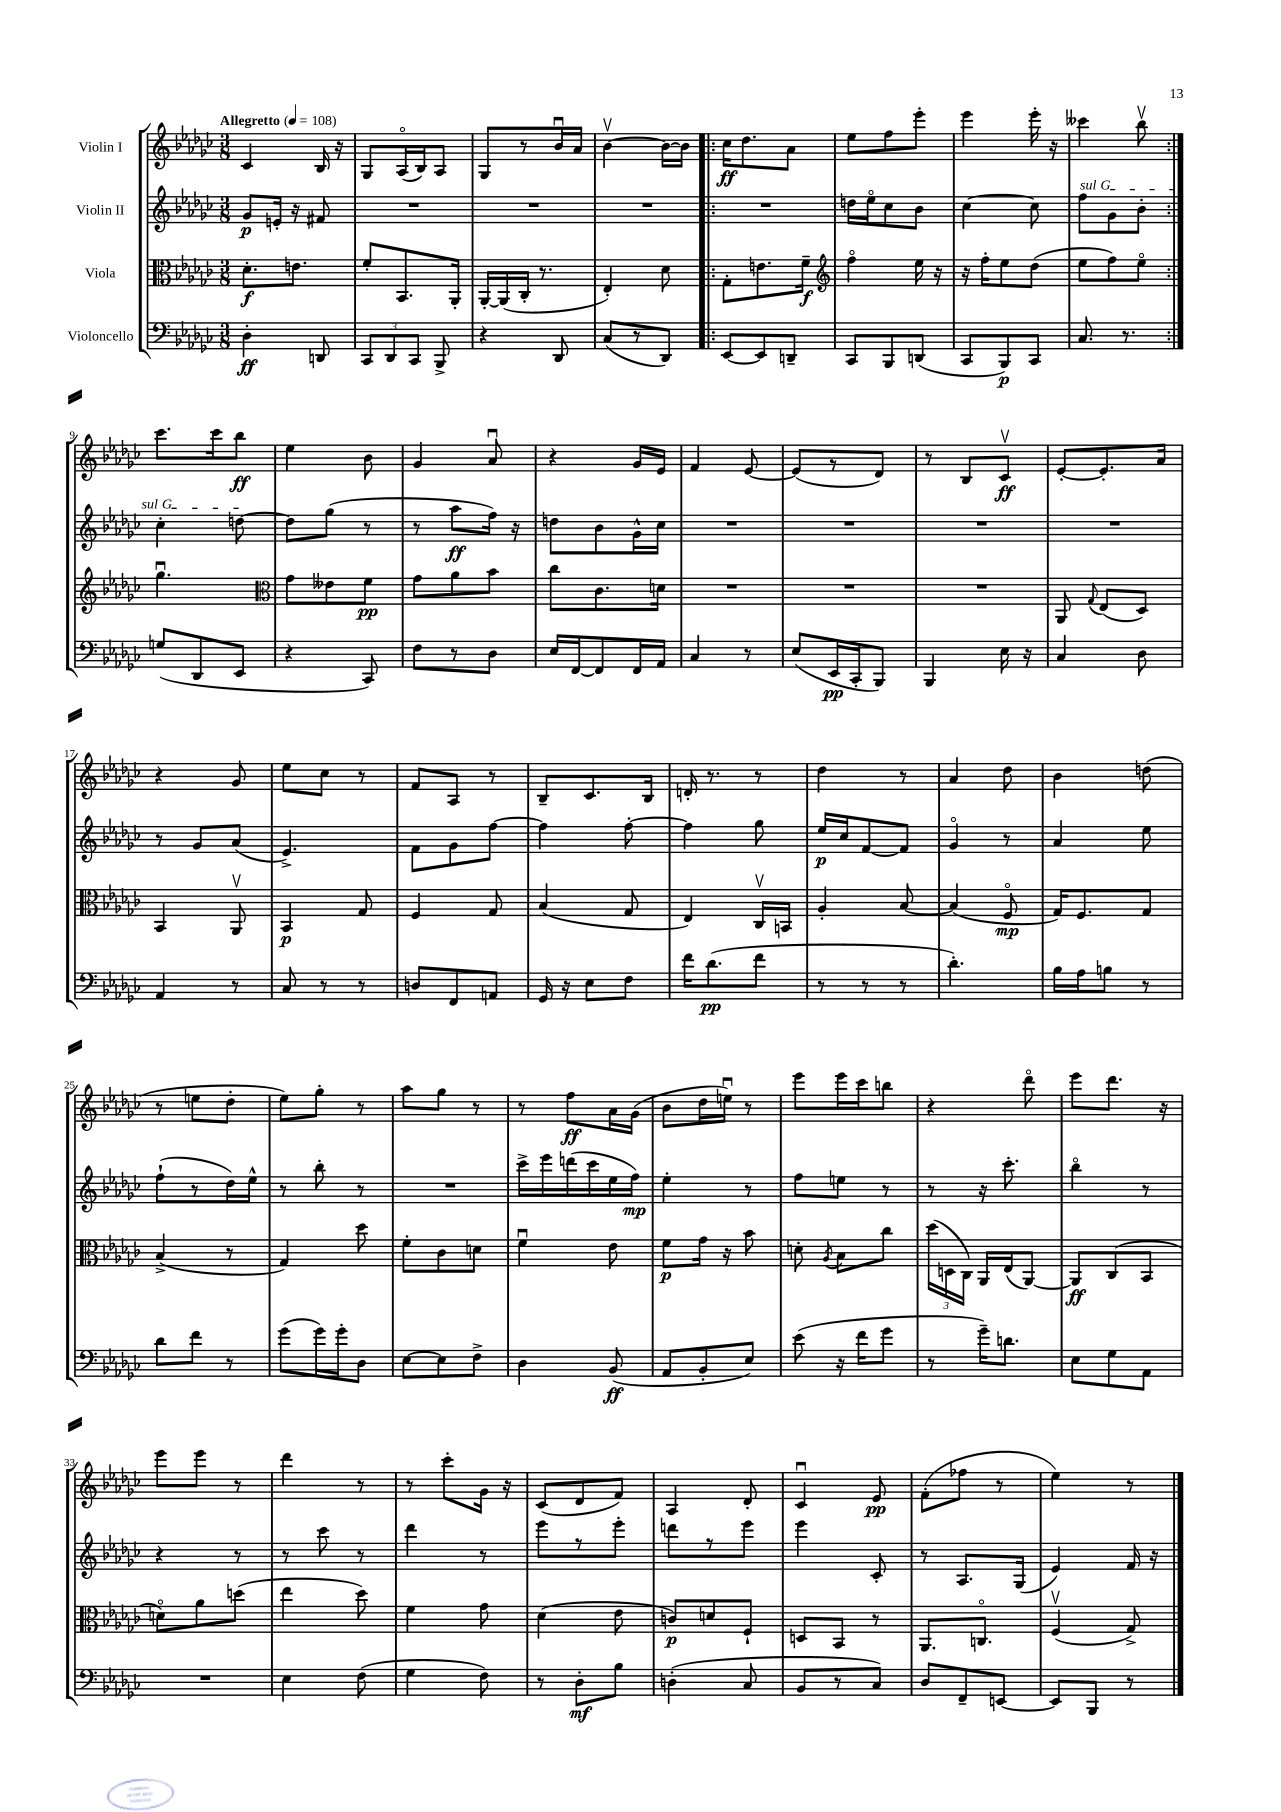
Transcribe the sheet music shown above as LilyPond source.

<<
\new StaffGroup <<
\new Staff = "s0" \with { instrumentName = "Violin I" } {
    \clef treble \key ges \major \numericTimeSignature \time 3/8 \tempo "Allegretto" 4 = 108
    \autoBeamOff ces'4 bes16 r16 |
    ges8[ aes16\flageolet( bes16) aes8] |
    ges8[ r8 bes'16\downbow aes'16] |
    bes'4~\upbow bes'16[~ bes'16] |
    \repeat volta 2 { ces''16[\ff des''8. aes'8] |
    ees''8[ f''8 ees'''8]-. |
    ees'''4 ees'''16-. r16 |
    ceses'''4 bes''8\upbow | }
    ces'''8.[ ces'''16 bes''8]\ff |
    ees''4 bes'8 |
    ges'4 aes'8\downbow |
    r4 ges'16[ ees'16] |
    f'4 ees'8~ |
    ees'8[( r8 des'8]) |
    r8 bes8[ ces'8]\upbow\ff |
    ees'8[~-. ees'8.-. aes'16] |
    r4 ges'8 |
    ees''8[ ces''8] r8 |
    f'8[ aes8] r8 |
    bes8[-- ces'8. bes16] |
    d'16-. r8. r8 |
    des''4 r8 |
    aes'4 des''8 |
    bes'4 d''8( |
    r8 e''8[ des''8]-. |
    ees''8[) ges''8]-. r8 |
    aes''8[ ges''8] r8 |
    r8 f''8[\ff aes'16 ges'16]( |
    bes'8[ des''16 e''16]\downbow) r8 |
    ees'''8[ ees'''16 ces'''16 b''8] |
    r4 des'''8\flageolet |
    ees'''8[ des'''8.] r16 |
    ees'''8[ ees'''8] r8 |
    des'''4 r8 |
    r8 ces'''8[-. ges'16] r16 |
    ces'8[( des'8 f'8]) |
    aes4 des'8-. |
    ces'4\downbow ees'8\pp |
    f'8[-.( fes''8] r8 |
    ees''4) r8 \bar "|." |
}
\new Staff = "s1" \with { instrumentName = "Violin II" } {
    \clef treble \key ges \major \numericTimeSignature \time 3/8
    \autoBeamOff ges'8[\p e'16]-. r16 fis'8 |
    R4. |
    R4. |
    R4. |
    \repeat volta 2 { R4. |
    d''16[ ees''16\flageolet ces''8 bes'8] |
    ces''4~ ces''8 |
    \once \override TextSpanner.bound-details.left.text = \markup { \italic "sul G" } f''8[\startTextSpan ges'8 bes'8]-. | }
    ces''4-. d''8~\stopTextSpan |
    d''8[ ges''8]( r8 |
    r8 aes''8[\ff f''16]) r16 |
    d''8[ bes'8 ges'16-^ ces''16] |
    R4. |
    R4. |
    R4. |
    R4. |
    r8 ges'8[ aes'8]( |
    ees'4.->) |
    f'8[ ges'8 f''8]~ |
    f''4 f''8~-. |
    f''4 ges''8 |
    ees''16[\p ces''16 f'8~ f'8] |
    ges'4\flageolet r8 |
    aes'4 ees''8 |
    f''8[-!( r8 des''16) ees''16]-^ |
    r8 bes''8-. r8 |
    R4. |
    ces'''16[-> ees'''16 d'''16( ces'''16 ees''16 f''16]\mp) |
    ees''4-. r8 |
    f''8[ e''8] r8 |
    r8 r16 ces'''8.-. |
    bes''4\flageolet r8 |
    r4 r8 |
    r8 ces'''8 r8 |
    des'''4 r8 |
    ees'''8[ r8 ees'''8]-. |
    d'''8[ r8 ees'''8] |
    ees'''4 ces'8-. |
    r8 aes8.[ ges16]( |
    ees'4) f'16 r16 \bar "|." |
}
\new Staff = "s2" \with { instrumentName = "Viola" } {
    \clef alto \key ges \major \numericTimeSignature \time 3/8
    \autoBeamOff des'8.[-.\f e'8.] |
    f'8[-. bes,8. aes,16]-. |
    aes,16[~-. aes,16( ces16]-. r8. |
    ees4-.) des'8 |
    \repeat volta 2 { ges8[-. e'8. f'16]--\f |
    \clef treble f''4\flageolet ees''16 r16 |
    r16 f''16[-. ees''8 des''8]( |
    ees''8[ f''8) ees''8]\flageolet | }
    ges''4.\downbow |
    \clef alto ges'8[ eeses'8 f'8]\pp |
    ges'8[ aes'8 bes'8] |
    ces''8[ ces'8. d'16] |
    R4. |
    R4. |
    R4. |
    aes,8 \appoggiatura { ges8 } ees8[( des8]) |
    bes,4 aes,8\upbow |
    bes,4\p ges8 |
    f4 ges8 |
    bes4( ges8 |
    ees4) ces16[\upbow b,16] |
    aes4-. bes8~ |
    bes4( f8\flageolet\mp |
    ges16[) f8. ges8] |
    bes4->( r8 |
    ges4) des''8 |
    f'8[-. ces'8 d'8] |
    f'4\downbow ees'8 |
    f'8[\p ges'16] r16 bes'8 |
    d'8-. \acciaccatura { aes8 } bes8[ ces''8] |
    \tuplet 3/2 { des''16[( d16 ces16]) } aes,16[ ees16( aes,8]~) |
    aes,8[\ff ces8( bes,8] |
    d'8[\flageolet) aes'8 d''8]( |
    ees''4 des''8) |
    f'4 ges'8 |
    des'4( ees'8 |
    c'8[\p) d'8 f8]-! |
    d8[ bes,8] r8 |
    aes,8.[ c8.]\flageolet |
    f4\upbow( ges8->) \bar "|." |
}
\new Staff = "s3" \with { instrumentName = "Violoncello" } {
    \clef bass \key ges \major \numericTimeSignature \time 3/8
    \autoBeamOff des4-.\ff d,8 |
    \tuplet 3/2 { ces,8[ des,8 ces,8] } bes,,8-> |
    r4 des,8 |
    ces8[( r8 des,8]) |
    \repeat volta 2 { ees,8[~ ees,8 d,8]-- |
    ces,8[ bes,,8 d,8]( |
    ces,8[ bes,,8\p) ces,8] |
    ces8. r8. | }
    g8[( des,8 ees,8] |
    r4 ces,8) |
    f8[ r8 des8] |
    ees16[ f,16~ f,8 f,16 aes,16] |
    ces4 r8 |
    ees8[( ees,16\pp ces,16-. bes,,8]) |
    bes,,4 ees16 r16 |
    ces4 des8 |
    aes,4 r8 |
    ces8 r8 r8 |
    d8[ f,8 a,8] |
    ges,16 r16 ees8[ f8] |
    f'16[ des'8.\pp( f'8] |
    r8 r8 r8 |
    des'4.-.) |
    bes16[ aes16 b8] r8 |
    des'8[ f'8] r8 |
    ges'8[( ges'16) ges'16-. des8] |
    ees8[~ ees8 f8]-> |
    des4 bes,8\ff( |
    aes,8[ bes,8-. ees8]) |
    ees'8( r16 f'16[ ges'8] |
    r8 ges'16[--) d'8.] |
    ees8[ ges8 aes,8] |
    R4. |
    ees4 f8( |
    ges4 f8) |
    r8 des8[-.\mf bes8] |
    d4-.( ces8 |
    bes,8[ r8 ces8]) |
    des8[ f,8-- e,8]~ |
    e,8[ bes,,8] r8 \bar "|." |
}
>>
>>
